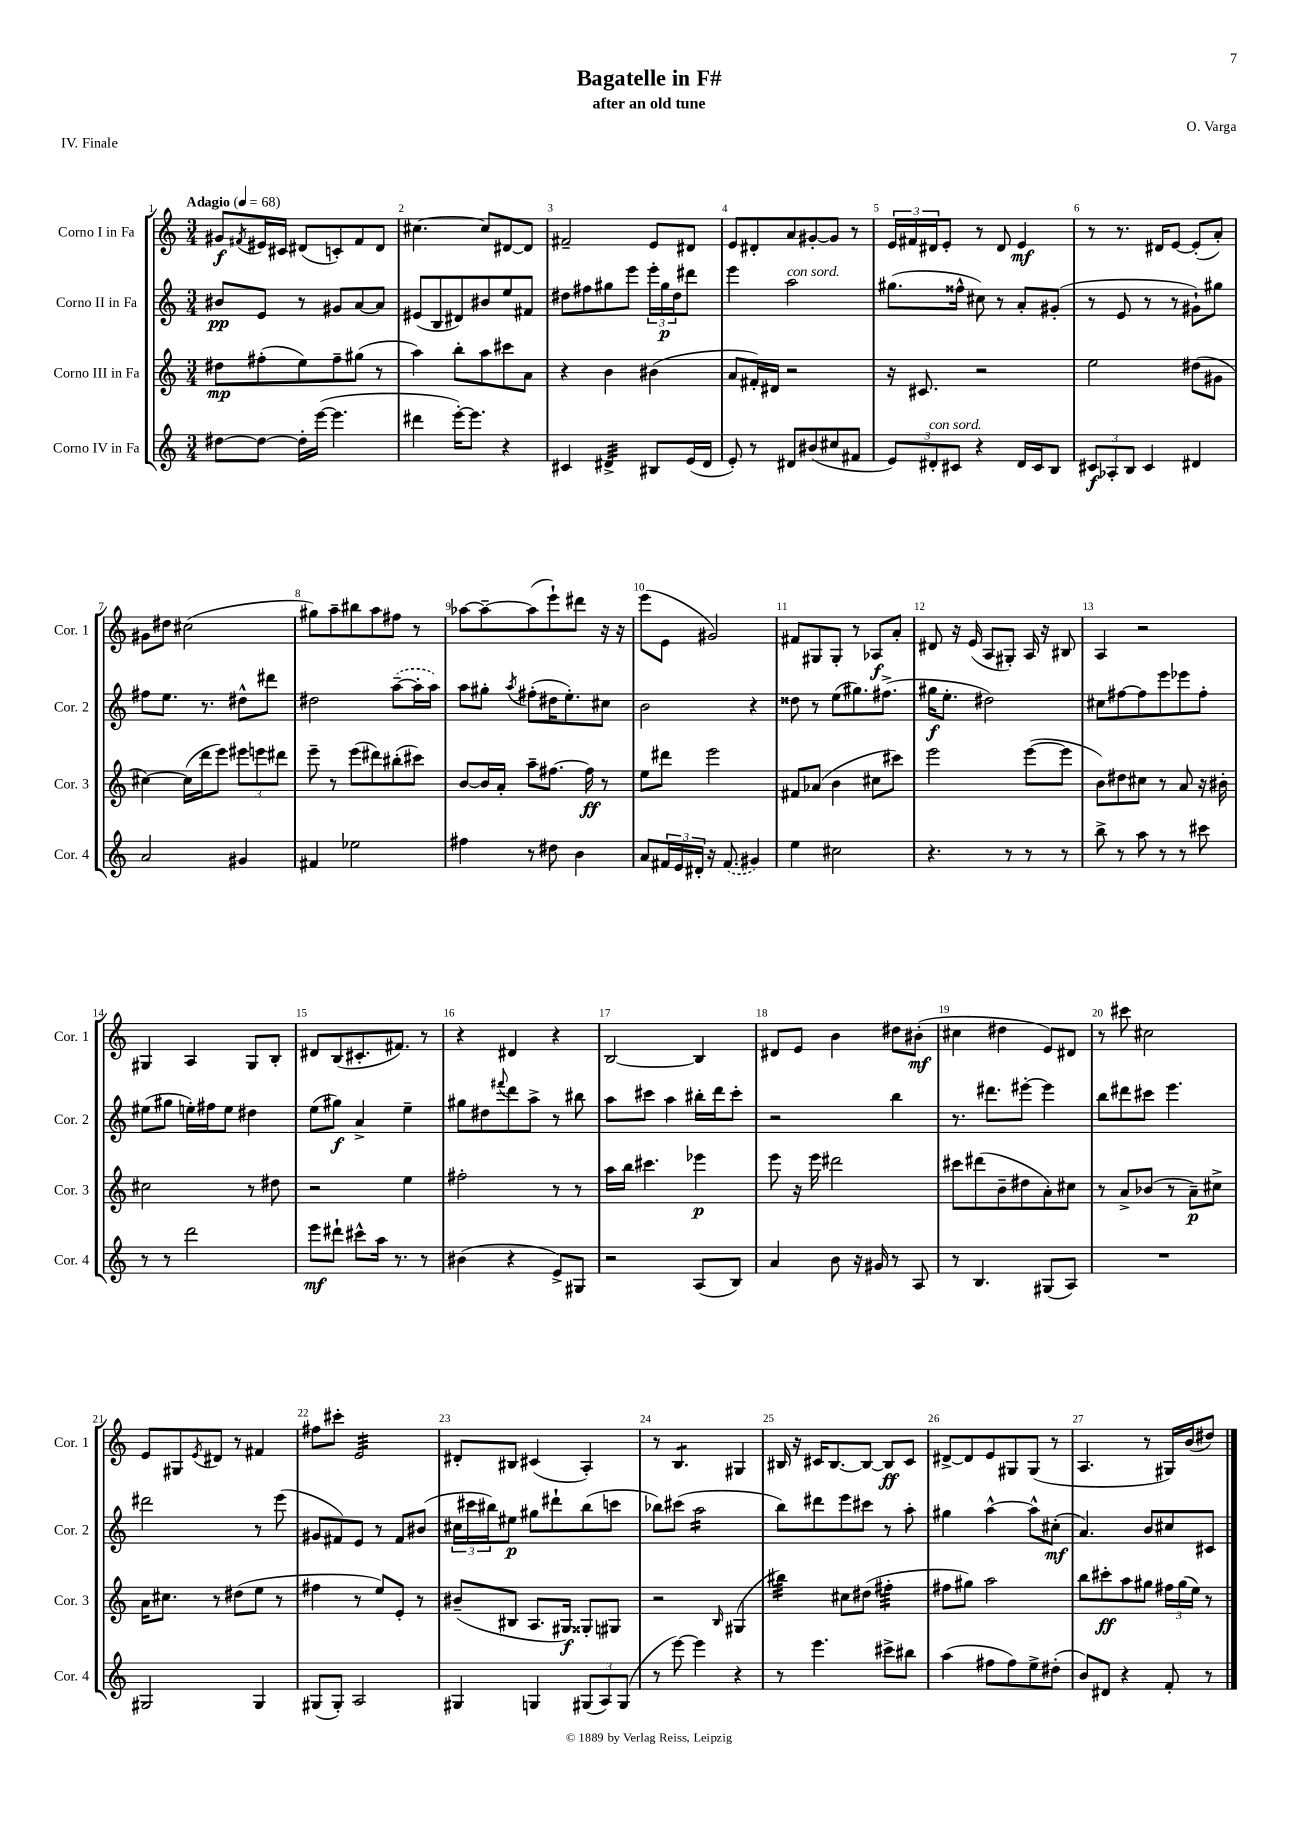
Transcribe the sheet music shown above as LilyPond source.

\header { title = "Bagatelle in F#" composer = "O. Varga" subtitle = "after an old tune" piece = "IV. Finale" }
<<
\new StaffGroup <<
\new Staff = "s0" \with { instrumentName = "Corno I in Fa" shortInstrumentName = "Cor. 1" } {
    \clef treble \key c \major \numericTimeSignature \time 3/4 \tempo "Adagio" 4 = 68
    gis'8\f \acciaccatura { fis'8 } eis'16 cis'16 dis'8( c'8-.) fis'8 dis'8 |
    cis''4.~ cis''8 dis'8~ dis'8 |
    fis'2-- e'8 dis'8 |
    e'8 dis'8-. a'8 gis'8~-. gis'8 r8 |
    \tuplet 3/2 { e'16 fis'16 dis'16 } e'8-. r8 dis'8 e'4\mf |
    r8 r8. dis'16 e'8~ e'8-.( a'8-.) |
    gis'8 dis''8 cis''2( |
    gis''8) a''8-- bis''8 a''8 fis''8 r8 |
    aes''8~ aes''8~-- aes''8( e'''8-!) dis'''8 r16 r16 |
    e'''8( e'8 gis'2) |
    fis'8 gis8 gis8-. r8 aes8\f a'8-. |
    dis'8 r16 e'16( a8 gis8-.) a16 r16 bis8 |
    a4 r2 |
    gis4 a4 gis8 b8-. |
    dis'8 b8( cis'8.-. fis'8.) r8 |
    r4 dis'4 r4 |
    b2~ b4 |
    dis'8 e'8 b'4 dis''8 bis'8-.\mf( |
    cis''4 dis''4 e'8) dis'8 |
    r8 cis'''8 cis''2 |
    e'8 gis8 \acciaccatura { e'8 } dis'8 r8 fis'4 |
    fis''8 cis'''8-. e'2:32 |
    dis'8-. bis8 cis'4( a4-.) |
    r8 b4.:8 gis4 |
    bis16 r16 cis'16 bis8.~ bis8~ bis8\ff cis'8 |
    dis'8~-> dis'8 e'8 gis8 gis8( r8 |
    a4. r8 gis16) b'16( dis''8) \bar "|." |
}
\new Staff = "s1" \with { instrumentName = "Corno II in Fa" shortInstrumentName = "Cor. 2" } {
    \clef treble \key c \major \numericTimeSignature \time 3/4
    bis'8\pp e'8 r8 gis'8 a'8~ a'8 |
    eis'8( b8 dis'8) bis'8 e''8 fis'8 |
    dis''8 fis''8 gis''8 e'''8 \tuplet 3/2 { e'''16-. gis''16\p dis''16 } dis'''8 |
    e'''4 a''2^\markup { \italic "con sord." } |
    gis''8.( fisis''16-^ cis''8) r8 a'8-. gis'8-.( |
    r8 e'8 r8 r8 gis'8-!) gis''8 |
    fis''8 e''8. r8. dis''8-^ dis'''8 |
    dis''2 \once \slurDashed a''8~--( a''16-. a''16) |
    a''8 gis''8-. \acciaccatura { a''8 } fis''8-.( dis''16 e''8.-.) cis''8 |
    b'2 r4 |
    disis''8 r8 e''8( gis''8.) fis''8.->( |
    gis''16\f e''8.-. dis''2) |
    cis''8 fis''8~ fis''8 e'''8 ees'''8 fis''8-. |
    eis''8( gis''8 e''16-.) fis''16 e''8 dis''4 |
    e''8( gis''8\f) a'4-> e''4-- |
    gis''8 dis''8 \appoggiatura { fis'''8 } d'''8 a''8-> r8 bis''8 |
    a''8 cis'''8 a''4 bis''16-. d'''16 cis'''8-. |
    r2 b''4 |
    r8. dis'''8. eis'''8~-. eis'''4 |
    b''8 dis'''8 cis'''8 e'''4. |
    dis'''2 r8 e'''8( |
    gis'8 fis'8) e'8 r8 fis'8 bis'8( |
    \tuplet 3/2 { cis''16 cis'''16 bis''16) } eis''8\p gis''8 dis'''8-! bis''8( c'''8 |
    bes''8) cis'''8( a''2:16 |
    b''8) dis'''8 e'''8 cis'''8 r8 a''8-. |
    gis''4 a''4~-^ a''8-^ cis''8-.\mf( |
    a'4.) b'8 cis''8 cis'8 \bar "|." |
}
\new Staff = "s2" \with { instrumentName = "Corno III in Fa" shortInstrumentName = "Cor. 3" } {
    \clef treble \key c \major \numericTimeSignature \time 3/4
    dis''8\mp fis''8-.( e''8) fis''8-- gis''8( r8 |
    a''4) b''8-. a''8 cis'''8 a'8 |
    r4 b'4 bis'4( |
    a'8 fis'16-.) dis'16 r2 |
    r16 cis'8. r2 |
    e''2 dis''8( gis'8 |
    cis''4~) cis''16( d'''16 e'''8) \tuplet 3/2 { eis'''8 e'''8 dis'''8 } |
    e'''8-- r8 e'''8( dis'''8) bis''8-.( cis'''8) |
    b'8~ b'16 a'16-. a''8-- fis''8.~ fis''16\ff r8 |
    e''8 dis'''8 e'''2 |
    fis'8 aes'8( b'4 cis''8 cis'''8) |
    e'''2 e'''8~( e'''8 |
    b'8) dis''8 cis''8 r8 a'8 r16 bis'16-. |
    cis''2 r8 dis''8 |
    r2 e''4 |
    fis''2-. r8 r8 |
    a''16 b''16 cis'''4. ees'''4\p |
    e'''8 r16 e'''16 dis'''2 |
    cis'''8 dis'''8( b'8-- dis''8 a'8-.) cis''8 |
    r8 a'8-> bes'8( r8 a'8--\p) cis''8-> |
    a'16 cis''8. r8 dis''8( e''8 r8 |
    fis''4 r8 e''8) e'8-. r8 |
    bis'8--( bis8 a8. gis16\f) gisis8-. gis8 |
    r2 \grace { b16 } gis4( |
    bis''4:32) cis''8 dis''8( fis''4:32-. |
    fis''8 gis''8) a''2 |
    b''8 cis'''8-.\ff a''8 gis''8 \tuplet 3/2 { fis''16 gis''16( e''16) } r8 \bar "|." |
}
\new Staff = "s3" \with { instrumentName = "Corno IV in Fa" shortInstrumentName = "Cor. 4" } {
    \clef treble \key c \major \numericTimeSignature \time 3/4
    dis''8~ dis''8~ dis''16-. e'''16~( e'''4. |
    dis'''4 e'''16~-.) e'''8. r4 |
    cis'4 dis'4:32-> bis8 e'16( dis'16 |
    e'8-.) r8 dis'8 bis'8( cis''8 fis'8 |
    \tuplet 3/2 { e'8) dis'8-.^\markup { \italic "con sord." } cis'8 } r4 dis'16 cis'16 b8 |
    \tuplet 3/2 { cis'8\f aes8-. b8 } cis'4 dis'4 |
    a'2 gis'4 |
    fis'4 ees''2 |
    fis''4 r8 dis''8 b'4 |
    a'8 \tuplet 3/2 { fis'16 e'16 dis'16-. } r16 \once \slurDashed fis'8.( gis'4) |
    e''4 cis''2 |
    r4. r8 r8 r8 |
    b''8-> r8 a''8 r8 r8 cis'''8 |
    r8 r8 d'''2 |
    e'''8\mf dis'''8-! cis'''8-^ a''16 r8. r8 |
    bis'4( r4 e'8->) gis8 |
    r2 a8( b8) |
    a'4 b'8 r16 gis'16 r8 a8 |
    r8 b4. gis8( a8) |
    R2. |
    gis2 gis4 |
    gis8( gis8-.) a2 |
    gis4 g4 \tuplet 3/2 { gis8( a8) gis8( } |
    r8 e'''8~) e'''4 r4 |
    r8 e'''4. cis'''8-> bis''8 |
    a''4( fis''8 fis''8) e''8-> dis''8-.( |
    b'8) dis'8 r4 f'8-. r8 \bar "|." |
}
>>
>>
\layout { \context { \Score \override BarNumber.break-visibility = ##(#f #t #t) barNumberVisibility = #all-bar-numbers-visible } }
